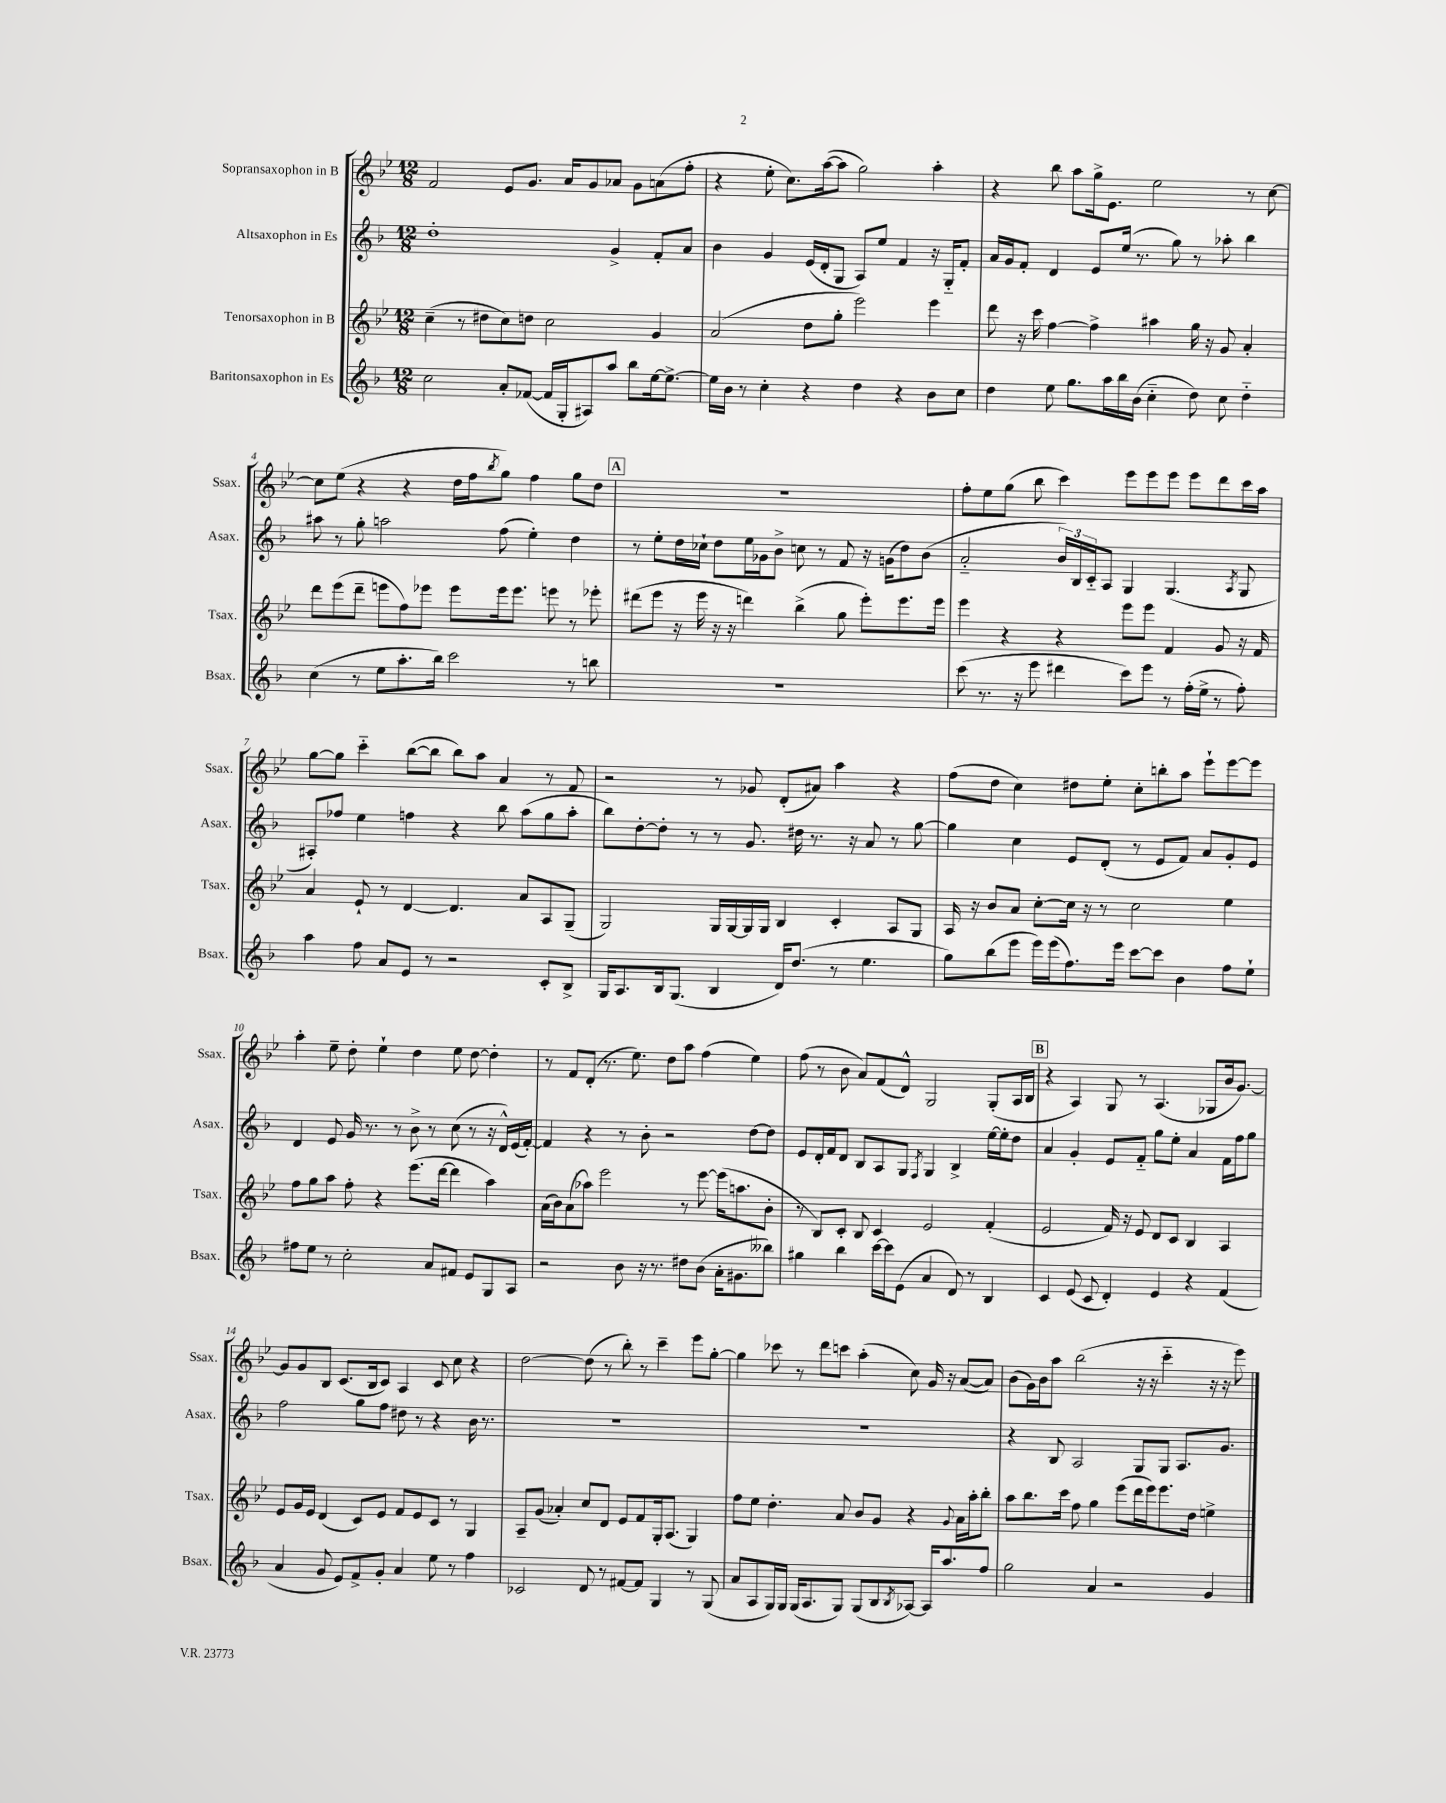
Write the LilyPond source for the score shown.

<<
\new StaffGroup <<
\new Staff = "s0" \with { instrumentName = "Sopransaxophon in B" shortInstrumentName = "Ssax." } {
    \clef treble \key bes \major \numericTimeSignature \time 12/8
    f'2 ees'8 g'8. a'16 g'8 aes'8 g'8 a'8( f''8-. |
    r4 ees''8-. c''8.) a''16~( a''8 g''2) a''4-. |
    r4 bes''8 a''8 g''16-> ees'8. ees''2 r8 c''8~ |
    c''8 ees''8( r4 r4 d''16 f''16 \acciaccatura { bes''8 } g''8) f''4 g''8 d''8 |
    \mark \markup { \box "A" } R1. |
    f''8-. ees''8 g''8( bes''8 c'''4) ees'''8 ees'''8 ees'''8 ees'''8 d'''8 c'''16 a''16 |
    g''8~ g''8 c'''4-_ bes''8~( bes''8 bes''8) a''8 a'4 r8 f'8 |
    r2 r8 ges'8 d'8-.( ais'8) a''4 r4 |
    f''8( d''8 c''4) dis''8 ees''8-. c''8-. b''8-. a''8 ees'''8-! ees'''8~ ees'''8 |
    a''4-. ees''8-- d''8-. ees''4-! d''4 ees''8 d''8~ d''4-. |
    r8 f'8 d'8-.( r8. ees''8.) d''8 a''8 f''4( ees''4) |
    f''8( r8 bes'8 a'8) f'8( d'8-^) g2 g8-.( a16 bes16 |
    \mark \markup { \box "B" } r4 a4) g8 r8 a4.( ges8 bes'16 g'8.~) |
    g'8 g'8 bes8 c'8.( bes16 c'8) a4 c'8 c''8 r4 |
    d''2~ d''8( r8 bes''8-.) r8 c'''4-- ees'''8 g''8~-. |
    g''4 ces'''8 r8 d'''8 c'''8 a''4-.( c''8) g'16 r16 a'8~( a'8) |
    bes'8( g'16) bes'16 a''8 bes''2( r16 r16 c'''4-_ r16 r16 ees'''8) \bar "|." |
}
\new Staff = "s1" \with { instrumentName = "Altsaxophon in Es" shortInstrumentName = "Asax." } {
    \clef treble \key f \major \numericTimeSignature \time 12/8
    d''1-. g'4-> f'8-. a'8 |
    bes'4 g'4 e'16( d'16-. g8 a8) e''8 f'4 r16 g16-_ f'8-. |
    a'16 g'16 f'8-. d'4 e'8 e''16( r8. g''8) r8 aes''8-. bes''4 |
    ais''8 r8 g''8-. a''2 f''8( e''4-.) d''4 |
    \mark \markup { \box "A" } r8 e''8-. d''16 ces''16-! d''8 e''16 ges'16 bes'8-> c''8 r8 f'8 r16 g'16( d''8) bes'8( |
    a'2-_ \tuplet 3/2 { bes'16) bes16 c'16-_ } a8 g4 g4.( \acciaccatura { a8 } g8 |
    ais8-.) fes''8 e''4 f''4 r4 bes''8 a''8( g''8 a''8-. |
    bes''8) d''8~-. d''8-. r8 r8 g'8. dis''16 r8. r16 a'8 r8 g''8~ |
    g''4 c''4 e'8 d'8-.( r8 e'8 f'8) a'8 g'8-. e'8 |
    d'4 e'8 g'16 r8. r8 bes'8-> r8 c''8( r8 r16 d'16-^) e'16( f'16~-.) |
    f'4 r4 r8 bes'8-. r2 d''8~ d''8 |
    e'8 d'16-. f'16 d'8 bes8 a8 g8 \acciaccatura { f8 } g4 bes4-> e''16~ e''16-. d''8 |
    \mark \markup { \box "B" } a'4 g'4-. e'8 f'8-_ g''8 e''8-. a'4 f'16 f''16 g''8 |
    f''2 g''8 f''8 dis''8 r8 r4 bes'16 r8. |
    R1. |
    R1. |
    r4 bes8 a2 g8 g8 a8. g'8. \bar "|." |
}
\new Staff = "s2" \with { instrumentName = "Tenorsaxophon in B" shortInstrumentName = "Tsax." } {
    \clef treble \key bes \major \numericTimeSignature \time 12/8
    c''4--( r8 dis''8 c''8) d''8 c''2 g'4 |
    a'2( d''8 g''8-. ees'''2) ees'''4 |
    d'''8 r16 c'''16 f''4~ f''4-> ais''4 g''16 r16 g'8 a'4-. |
    d'''8 ees'''8( d'''8-- e'''8 f''8) ees'''8 ees'''8 ees'''16 ees'''8. e'''8 r8 ees'''8-. |
    \mark \markup { \box "A" } dis'''8( ees'''8 r16 ees'''16 r16 r16 d'''4) bes''4->( g''8 ees'''8-.) ees'''8. ees'''16 |
    ees'''4 r4 r4 ees'''8 ees'''8 f'4 g'8 r16 f'16 |
    a'4 ees'8-! r8 d'4~ d'4. a'8 a8 g8--( |
    g2) g16 g16~ g16 g16 bes4 c'4-. a8 g8 |
    a16 r16 bes'8 a'8 c''8~-. c''16 r16 r8 c''2 ees''4 |
    f''8 g''8 a''8 f''8-. r4 ees'''8.( d'''16~ d'''4 a''4) |
    a'16( bes'16) a'8( aes''8) ees'''2 r8 ees'''8~ ees'''16( a''8. bes'8-. |
    r8 bes8) c'8-. bes8 c'4 ees'2 f'4-.( |
    \mark \markup { \box "B" } ees'2 f'16) r16 ees'8 d'8 c'8 bes4 a4 |
    ees'8 g'16 ees'16 d'4( c'8) ees'8 f'8 ees'8 c'8 r8 g4 |
    a8-- g'8( aes'4-.) c''8 d'8 ees'8 f'8 g16-. a8.( g4) |
    f''8 ees''8 d''4.-. a'8 bes'8 g'8 r4 \appoggiatura { g'8 } a'16 a''16-. bes''8-. |
    a''8 bes''8. c'''16 f''8 g''4 ees'''8( d'''16 ees'''16) ees'''8. d''16 e''4-> \bar "|." |
}
\new Staff = "s3" \with { instrumentName = "Baritonsaxophon in Es" shortInstrumentName = "Bsax." } {
    \clef treble \key f \major \numericTimeSignature \time 12/8
    c''2 a'8-. fes'8~( fes'16 g16-. ais8) a''8 bes''8 e''16~ e''8.~-> |
    e''16 bes'16 r8 c''4-. r4 d''4 r4 bes'8 c''8 |
    d''4 e''8 g''8. a''16 bes''16 bes'16( c''4-_ d''8) c''8 d''4-_ |
    c''4( r8 e''8 a''8.-. bes''16) c'''2 r8 b''8 |
    \mark \markup { \box "A" } R1. |
    c'''8( r8. r16 e'''8 dis'''4 c'''8) e'''8 r8 f''16-.( e''16-> r8 f''8-.) |
    a''4 f''8 a'8 e'8 r8 r2 c'8-. bes8-> |
    g16 a8. bes16 g8.( bes4 d'16) d''8.( r8 e''4. |
    g''8) bes''8( e'''8 e'''16) e'''16( f''8.) e'''16 c'''8~ c'''8 bes'4 f''8 e''8-! |
    fis''8 e''8 r8 c''2-. a'8 fis'8 e'8 g8 a8 |
    r2 bes'8 r16 r8. dis''8 bes'8( a'16-. gis'8. beses''8) |
    gis''4 bes''4 c'''16~ c'''16 e'8( a'4 d'8) r8 bes4 |
    \mark \markup { \box "B" } c'4 e'8( c'8 d'4-.) e'4 r4 f'4( |
    a'4 g'8 e'8) f'8-> g'8-. a'4 e''8 r8 f''4 |
    ces'2 d'8 r8 fis'8~ fis'8 g4 r8 g8( |
    a'8 a8 g16) g16 g16( a8. g8) g8( bes8 \acciaccatura { bes8 } aes8~) aes16 a''8. f''8 |
    g''2 a'4 r2 g'4 \bar "|." |
}
>>
>>
